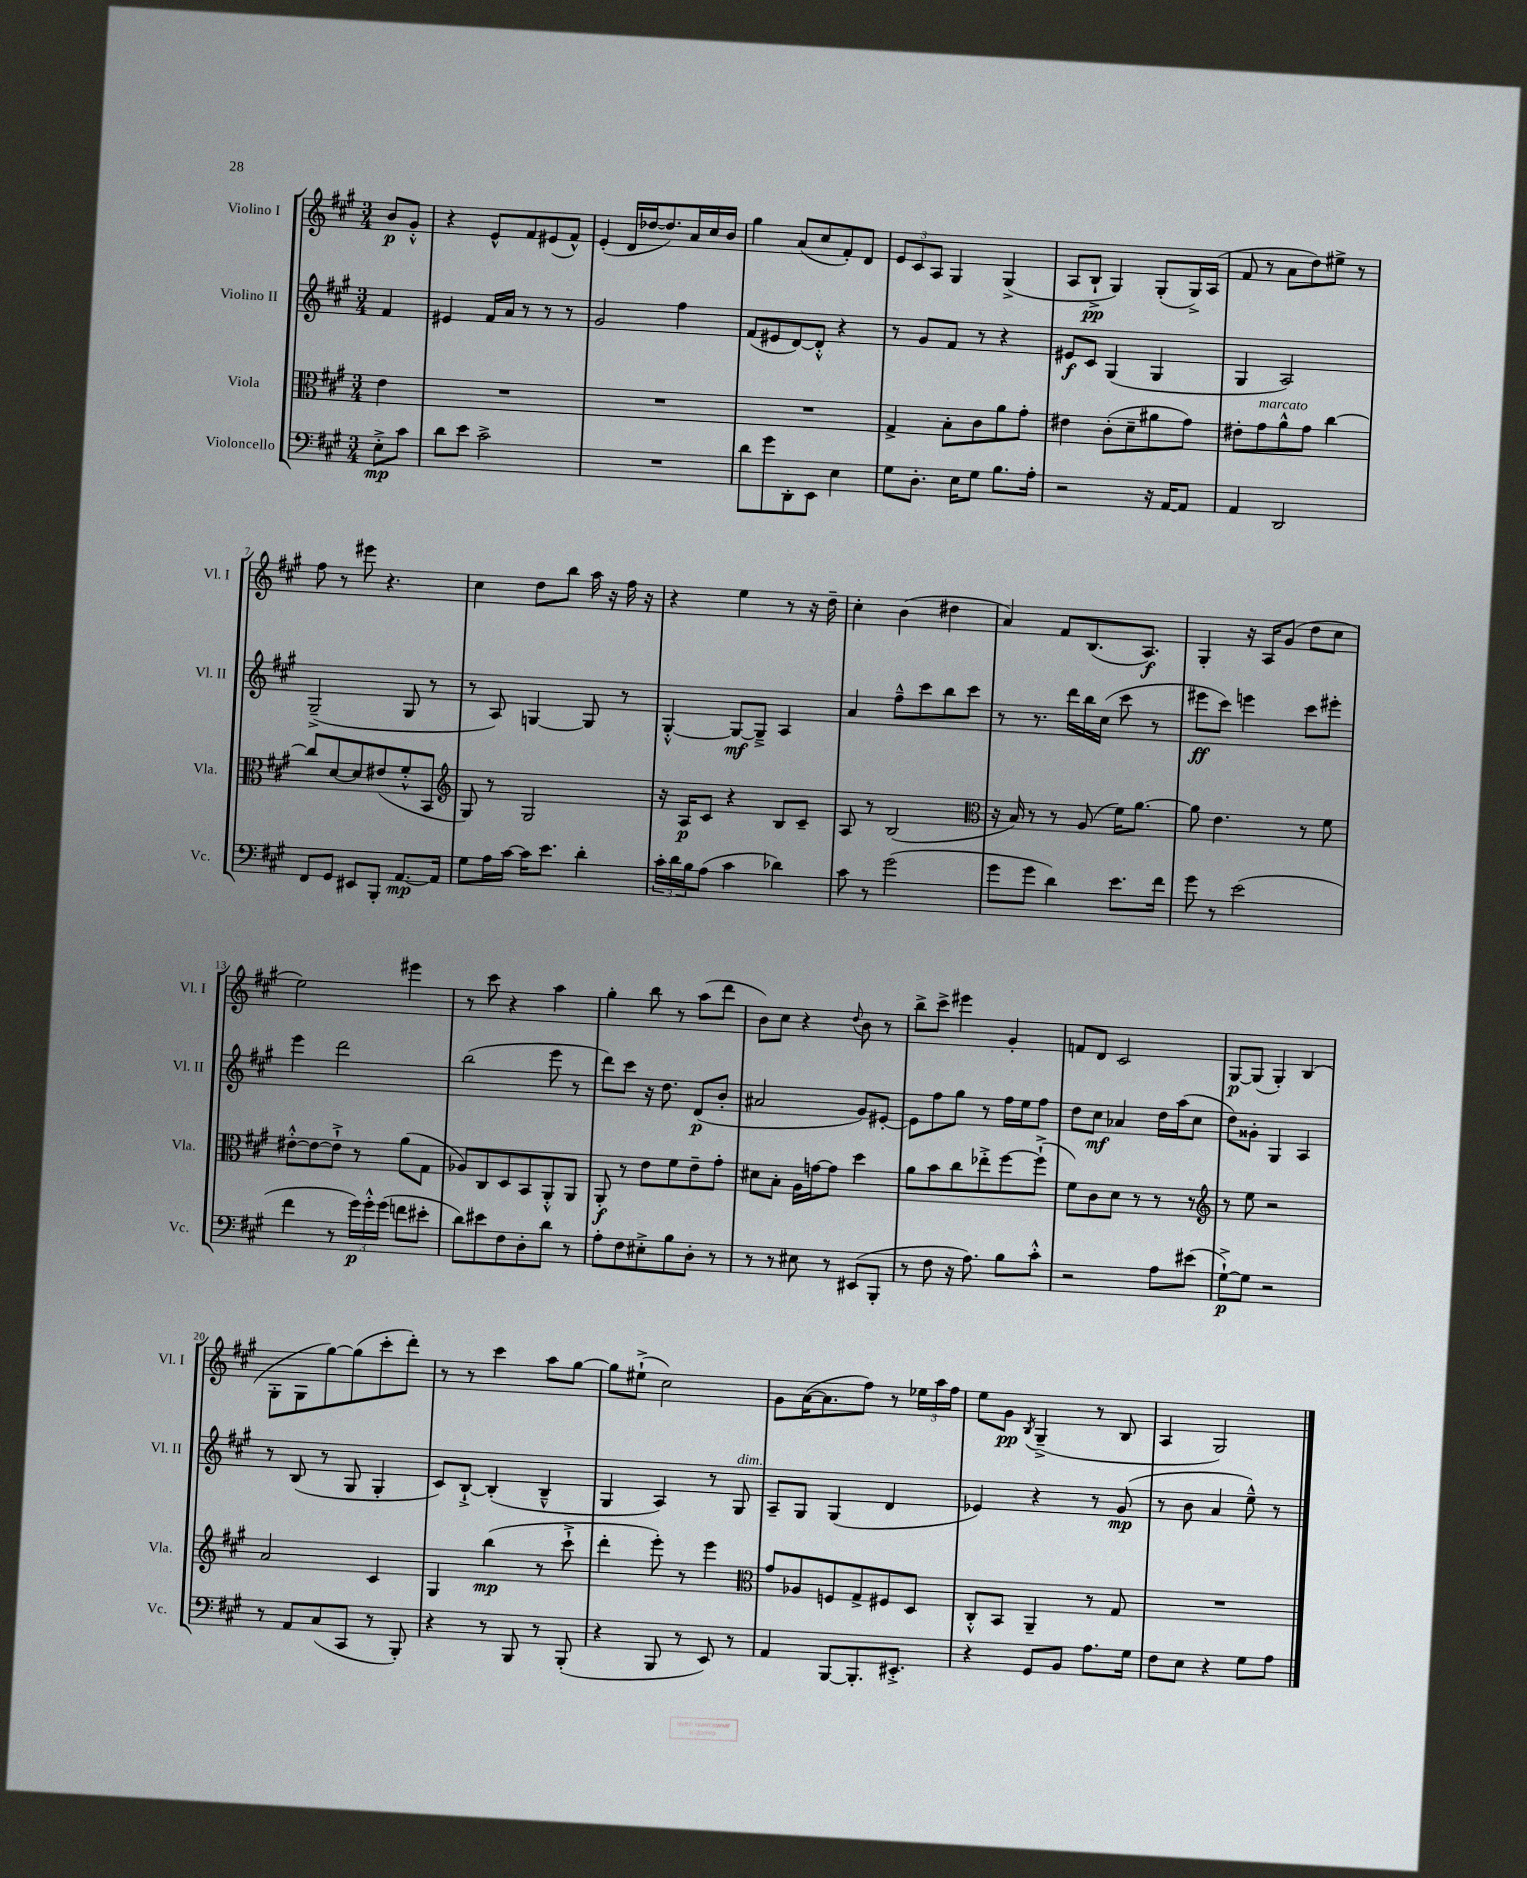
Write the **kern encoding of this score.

**kern	**kern	**kern	**kern
*staff4	*staff3	*staff2	*staff1
*clefF4	*clefC3	*clefG2	*clefG2
*k[f#c#g#]	*k[f#c#g#]	*k[f#c#g#]	*k[f#c#g#]
*M3/4	*M3/4	*M3/4	*M3/4
8E'^	4e	4f#	8b
8c#	.	.	8g#'^^
=	=	=	=
8d	2.r	4e#	4r
8e	.	.	.
2c#^	.	16f#	8e^^
.	.	16a	.
.	.	8r	8f#
.	.	8r	(8e#
.	.	8r	8f#^^)
=	=	=	=
2.r	2.r	2g#	(4e'
.	.	.	16d
.	.	.	[16dd-
.	.	.	8.dd-])
.	.	4ff#	.
.	.	.	16a
.	.	.	16cc#
.	.	.	16b
=	=	=	=
8d	2.r	(8f#	4gg#
8g#	.	8e#	.
8DD'	.	[8d)	(8a
8EE	.	8d'^^]	8cc#
4E	.	4r	8f#')
.	.	.	8d
=	=	=	=
8G#	4G#^	8r	12e
.	.	.	12c#
8.D'	.	8g#	.
.	.	.	12A
.	8B'	8f#	4G#
16E	.	.	.
8G#	8c#	8r	.
8.B	8a	4r	(4G#^
.	8g#'	.	.
16A'	.	.	.
=	=	=	=
2r	4e#	8e#	8A
.	.	8c#	8B`^
.	(8c#'	(4G#	4G#)
.	8d~	.	.
16r	8a#	4G#	(8G#'
[16AA	.	.	.
8AA]	8g#)	.	16G#^)
.	.	.	(16A
=	=	=	=
4AA	8e#'	4G#	8f#
.	8g#	.	8r
2DD	8a^^	2A)	8a
.	8g#	.	8dd)
.	[4cc#	.	8ee#^
.	.	.	8r
=	=	=	=
8FF#	8cc#]	(2G#~^	8ff#
8GG#	[8d	.	8r
8EE#	8d]	.	8eee#
8BBB'	(8e#	.	4.r
[8.AA	8f#'^^	8G#	.
.	8BB	8r	.
16AA]	.	.	.
=	=	=	=
*	*clefG2	*	*
8G#	8G#)	8r	4cc#
16A	8r	8A)	.
[16c#	.	.	.
16c#]	2G#	[4G	8dd
8.e	.	.	.
.	.	.	8bb
4d'	.	8G]	16aa
.	.	.	16r
.	.	8r	16ff#
.	.	.	16r
=	=	=	=
24c#'	16r	[4G#'^^	4r
24d	.	.	.
.	16A	.	.
24B	.	.	.
(8A	8c#	.	.
4c#	4r	8G#_	4ee
.	.	8G#~^]	.
4d-)	8B	4A	8r
.	8c#~	.	16r
.	.	.	16dd~
=	=	=	=
8c#	8A	4a	4cc#'
8r	8r	.	.
(2g#	(2B	8ff#~^^	(4b
.	.	8ccc#	.
.	.	8bb	4dd#
.	.	8ccc#	.
=	=	=	=
*	*clefC3	*	*
8g#	16r	8r	4a)
.	16B)	.	.
8g#	8r	8.r	.
4d)	8r	.	8f#
.	.	16ddd	.
.	(8A	16bb	(8.B
.	.	(16cc#	.
8.e	16f#)	8ccc#	.
.	[8.a	.	8.A)
.	.	8r	.
16f#	.	.	.
=	=	=	=
8g#	8a]	8eee#	4G#'
8r	4.e	8ccc#)	.
(2e	.	4eee	16r
.	.	.	16A
.	.	.	(8g#
.	8r	8ccc#	8dd
.	8f#	8eee#'	8cc#
=	=	=	=
4f#	[8e#'^^	4eee	2ee)
.	8e#_	.	.
8r	8e#`^]	2ddd	.
24g#)	8r	.	.
24g#'^^	.	.	.
(24g#	.	.	.
8f	(8a	.	4eee#
8e#'	8G#	.	.
=	=	=	=
8d)	8A-)	(2bb	8r
8e#	8C#	.	8ccc#
8F#	8D	.	4r
8D'	8BB	.	.
8d	8AA'^^	8eee	4aa
8r	8AA	8r	.
=	=	=	=
8A'	8AA'	8ddd)	4gg#'
8F#	8r	8ccc#	.
8E#'^	8e	16r	8bb
.	.	8.dd	.
8B	8f#	.	8r
8D'	8e~	(8d	(8aa
8r	8g#'	8b'	8ddd
=	=	=	=
8r	8d#	2a#	8b)
8r	8B'	.	8cc#
8E#	16A	.	4r
.	[16g	.	.
8r	8g]	.	.
.	.	.	8qqdd
(8EE#	4dd	8g#)	8b
8BBB'	.	[8e#'	8r
=	=	=	=
8r	8a	8e#]	8bb^
8F#	8b	8ff#	8ccc#^
16r	8cc#	8gg#	4eee#
8.A)	.	.	.
.	8ee-'^	8r	.
8B	[8ff#	16ff#	4g#'
.	.	16ee	.
8c#'^^	(8ff#`^]	8ff#	.
=	=	=	=
2r	8f#)	8dd	8f
.	8c#	8cc#	8d
.	8d	4a-	2c#
.	8r	.	.
8A	8r	16dd	.
.	.	(16aa	.
(8e#	8r	8cc#	.
=	=	=	=
*	*clefG2	*	*
[8G#`^)	8r	8dd)	[8G#
8G#]	8ee	8g##'	(8G#]
2r	2r	4G#	4G#')
.	.	4A	(4B
=	=	=	=
8r	2a	8r	8G#'
8AA	.	(8B	8G#
(8C#	.	8r	[8gg#)
8CC#	.	8G#	(8gg#]
8r	4c#	4G#'	8ccc#'
8BBB')	.	.	8ddd')
=	=	=	=
4r	4G#	8c#)	8r
.	.	[8B`^	8r
8r	(4bb	(4B']	4ccc#
8BBB	.	.	.
8r	8r	4B~^^	8aa
(8BBB'	8ccc#`^	.	[8gg#
=	=	=	=
4r	4ddd'	4G#	8gg#]
.	.	.	(8ee#`^
8BBB	8eee')	4A)	2cc#)
8r	8r	.	.
8EE)	4eee	8r	.
8r	.	8G#	.
=	=	=	=
*	*clefC3	*	*
4AA	8g#	8A~	8g#
.	8A-	8G#	([16a
.	.	.	8.a]
[8BBB	8F	(4G#	.
8.BBB']	8G#^	.	8ff#)
.	8F#	4d	8r
8.EE#'^	.	.	.
.	8D	.	24ee-
.	.	.	24aa
.	.	.	24ff#
=	=	=	=
4r	8C#'^^	4e-)	8ee
.	8BB	.	8g#
.	.	.	8qB
8GG#	4AA~	4r	(4G#~^
8BB	.	.	.
8.A	8r	8r	8r
.	8G#	(8g#	8B
16G#	.	.	.
=	=	=	=
8F#	2.r	8r	4A
8E	.	8b	.
4r	.	4a	2G#)
8G#	.	8ee~^^)	.
8A	.	8r	.
==	==	==	==
*-	*-	*-	*-
